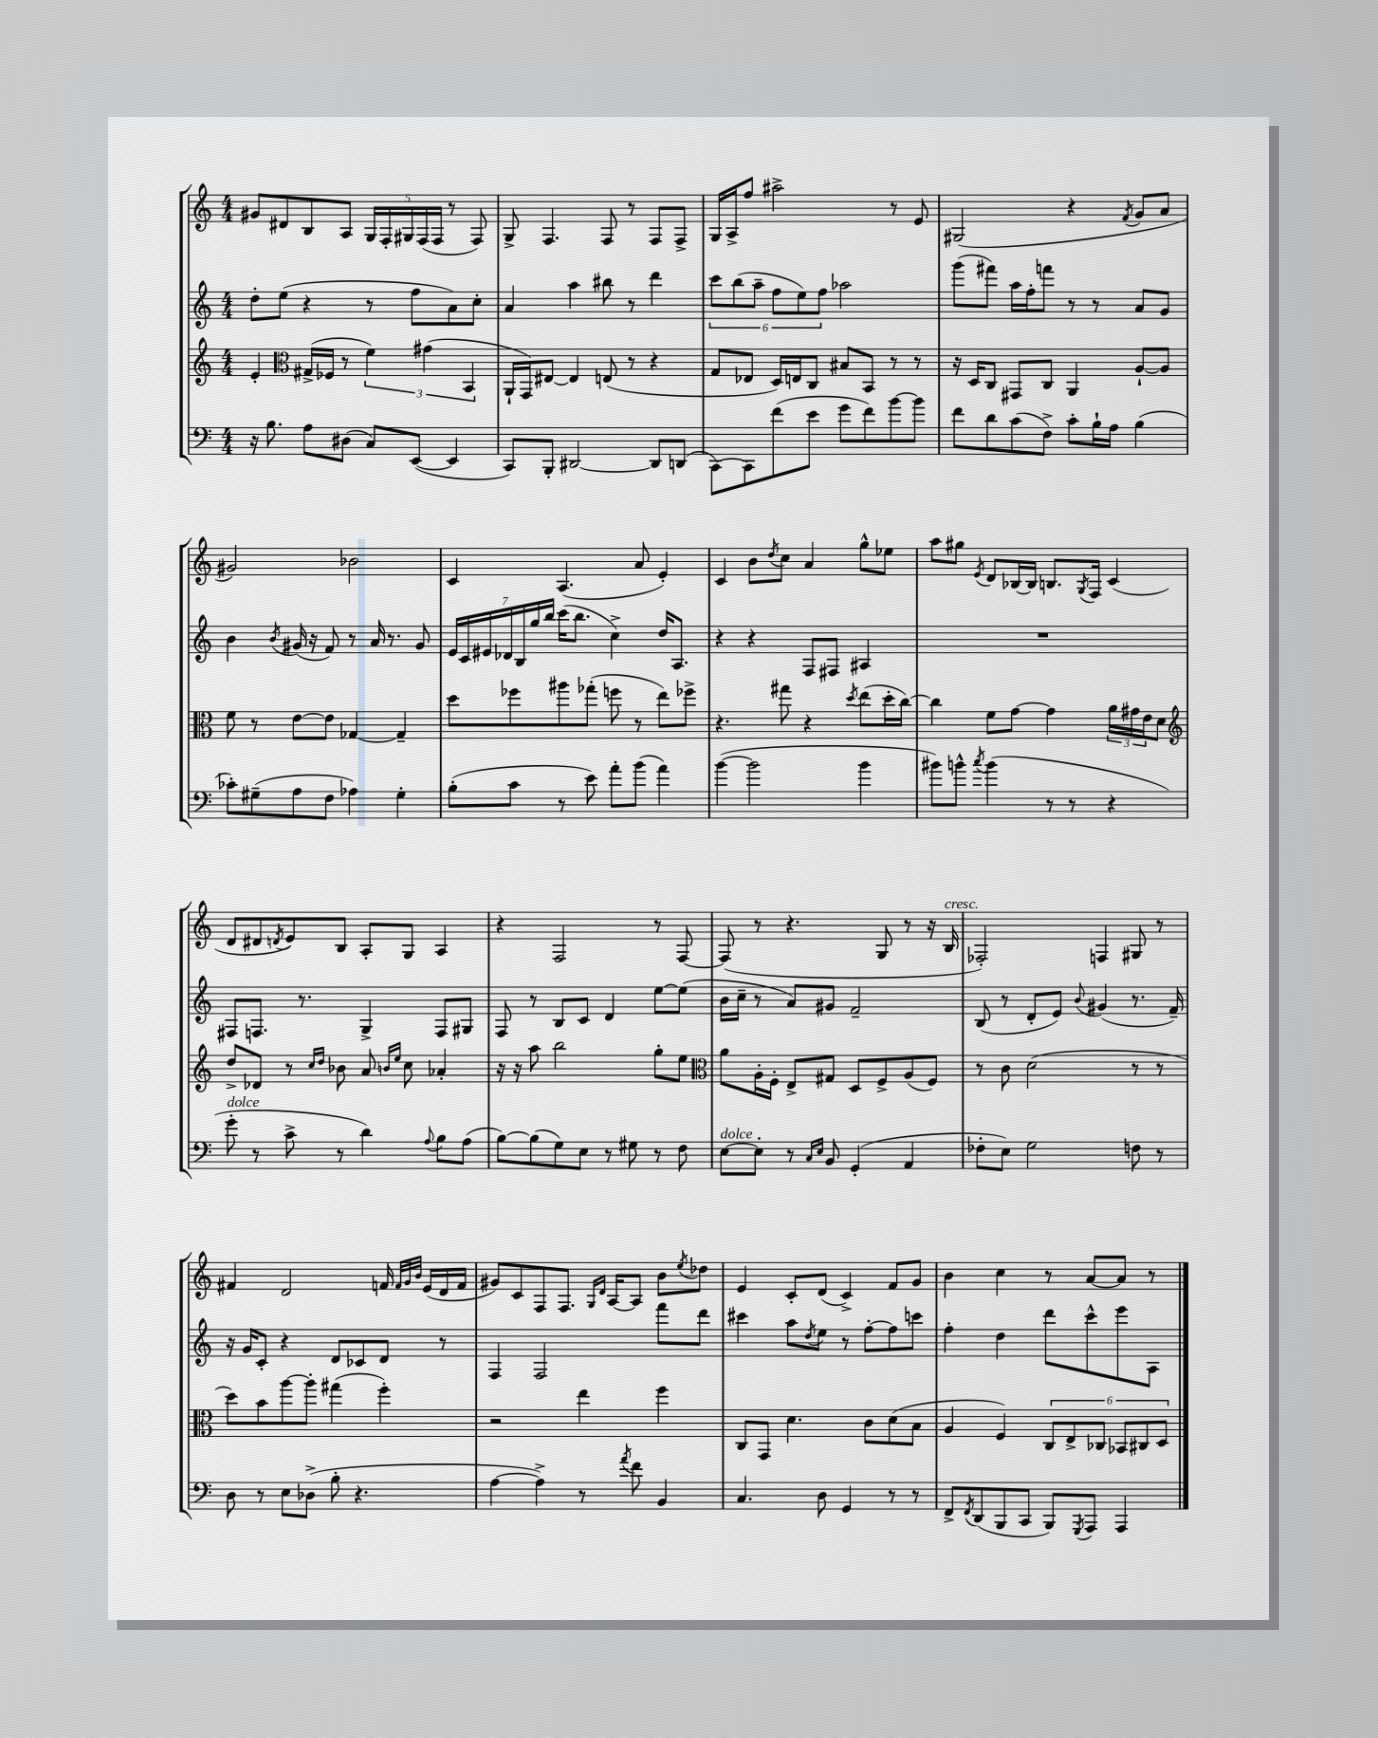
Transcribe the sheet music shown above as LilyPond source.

<<
\new StaffGroup <<
\new Staff = "s0" {
    \clef treble \key c \major \numericTimeSignature \time 4/4
    gis'8 dis'8 b8 a8 \tuplet 5/4 { g16 f16-. gis16 f16( f16 } r8 f8) |
    g8-> f4. f8 r8 f8 f8-> |
    g16 a16-> f''8 ais''2-> r8 e'8 |
    gis2( r4 \acciaccatura { f'8 } g'8 a'8 |
    gis'2) bes'2 |
    c'4 a4.( a'8 e'4-.) |
    c'4 b'8 \acciaccatura { d''8 } c''8 a'4 g''8-^ ees''8 |
    a''8 gis''8 \acciaccatura { e'8 } d'8 bes16~ bes16 b8. \acciaccatura { g8 } f16 c'4( |
    d'8 dis'8 \acciaccatura { d'8 } e'8) b8 a8-. g8 a4 |
    r4 f2 r8 f8~ |
    f8( r8 r4. g8 r8 r16 b16^\markup { \italic "cresc." } |
    fes2-.) f4 gis8 r8 |
    fis'4 d'2 f'16 \grace { f'32 g'32 b'32 } e'16( d'16 f'16 |
    gis'8) c'8 f8 f8. \grace { g16 d'16 } a16~ a8 b'8 \acciaccatura { e''8 } des''8 |
    e'4 c'8-. d'8( c'4->) f'8 g'8 |
    b'4 c''4 r8 a'8~ a'8 r8 \bar "|." |
}
\new Staff = "s1" {
    \clef treble \key c \major \numericTimeSignature \time 4/4
    d''8-. e''8( r4 r8 f''8 a'8) c''8-. |
    a'4 a''4 bis''8 r8 d'''4 |
    \tuplet 6/4 { c'''8 b''8( a''8-- f''8 e''8) f''8 } aes''2 |
    g'''8( fis'''8) a''16 f''16-. f'''8 r8 r8 a'8 g'8 |
    b'4 \acciaccatura { b'8 } gis'16( r16 f'8) r8 a'16 r8. gis'8 |
    \tuplet 7/4 { e'16 c'16 eis'16 des'16 b16 g''16 b''16 } c'''16( b''8. c''4->) d''16 a8. |
    r4 r4 f8 fis8 ais4 |
    R1 |
    fis8 f8. r8. g4-> f8 gis8 |
    f8 r8 b8 c'8 d'4 e''8~ e''8( |
    b'16 c''16-- r8 a'8) gis'8 f'2-- |
    b8( r8 d'8-. e'8) \appoggiatura { b'8 } gis'4( r8. f'16--) |
    r16 g'16 c'8-. r4 d'8 ces'8 d'8 r8 |
    f4 f2 f'''8 d'''8 |
    cis'''4 a''8 \acciaccatura { d''8 } e''8 r8 f''8~-. f''8 c'''8 |
    f''4-. d''4 d'''8 c'''8-^ e'''8 a8 \bar "|." |
}
\new Staff = "s2" {
    \clef treble \key c \major \numericTimeSignature \time 4/4
    e'4-. \clef alto gis16->( fes16 r8 \tuplet 3/2 { f'4) gis'4( b,4 } |
    a,16-! g,16) eis8~ eis4 e8( r8 r4 |
    g8 ees8 d16) e16 c8 bis8 b,8 r8 r8 |
    r16 d16 c8 gis,8 c8 a,4 a8~-! a8 |
    f'8 r8 e'8~ e'8 ges4~ ges4-- |
    d''8 fes''8 ais''8 ges''8-.( f''8 r8 e''8) fes''8-> |
    r4. gis''8 r4 \acciaccatura { d''8 } e''8( d''16-. c''16~) |
    c''4 f'8 g'8~ g'4 \tuplet 3/2 { a'16 gis'16 e'16 } d'8 |
    \clef treble d''8-> des'8 r8 \grace { c''16 d''16 } bes'8 a'8 \grace { b'16 e''16 } c''8 aes'4-. |
    r16 r16 a''8 b''2 g''8-. e''8 |
    \clef alto a'8 a16-. f16-. e8-> gis8 d8 f8-> a8( f8) |
    r8 c'8 d'2( r8 r8 |
    d''8) b'8 a''8~ a''8-. gis''4( f''4-.) |
    r2 e''4 f''4 |
    c8 g,8 d'4. c'8 d'8( b8 |
    a4 f4) \tuplet 6/4 { c8 e8-> ces8 bes,8 cis8 d8 } \bar "|." |
}
\new Staff = "s3" {
    \clef bass \key c \major \numericTimeSignature \time 4/4
    r16 b8. a8 dis8( c8) e,8~( e,4 |
    c,8) b,,8-. dis,2~ dis,8 d,8( |
    c,8~) c,8 f'8( e'8 g'8 f'8) b'8~ b'8 |
    f'8 d'8 c'8( f8->) c'8-. b16-! a16 b4( |
    ces'8-.) gis8--( a8 f8 aes4) gis4-. |
    b8-.( c'8 r8 e'8) a'8-. b'8( a'4) |
    b'4~( b'2 b'4 |
    bis'8) b'8-^ \acciaccatura { c''8 } b'4( r8 r8 r4 |
    g'8-.^\markup { \italic "dolce" } r8 c'8-> r8 d'4) \appoggiatura { a8 } b8 a8( |
    b8~) b8( g8) e8 r8 gis8 r8 f8 |
    e8~^\markup { \italic "dolce" } e8-. r8 \grace { c16 e16 } b,8 g,4-.( a,4 |
    fes8-. e8) g2 f8 r8 |
    d8 r8 e8 des8->( b8-. r4. |
    a4~ a4->) r8 \acciaccatura { a'8 } f'8 b,4 |
    c4. d8 g,4 r8 r8 |
    f,8-> \acciaccatura { f,8 } d,8( b,,8 c,8 b,,8) \acciaccatura { g,,8 } a,,8 a,,4 \bar "|." |
}
>>
>>
\layout { \context { \Score \remove "Bar_number_engraver" } }
